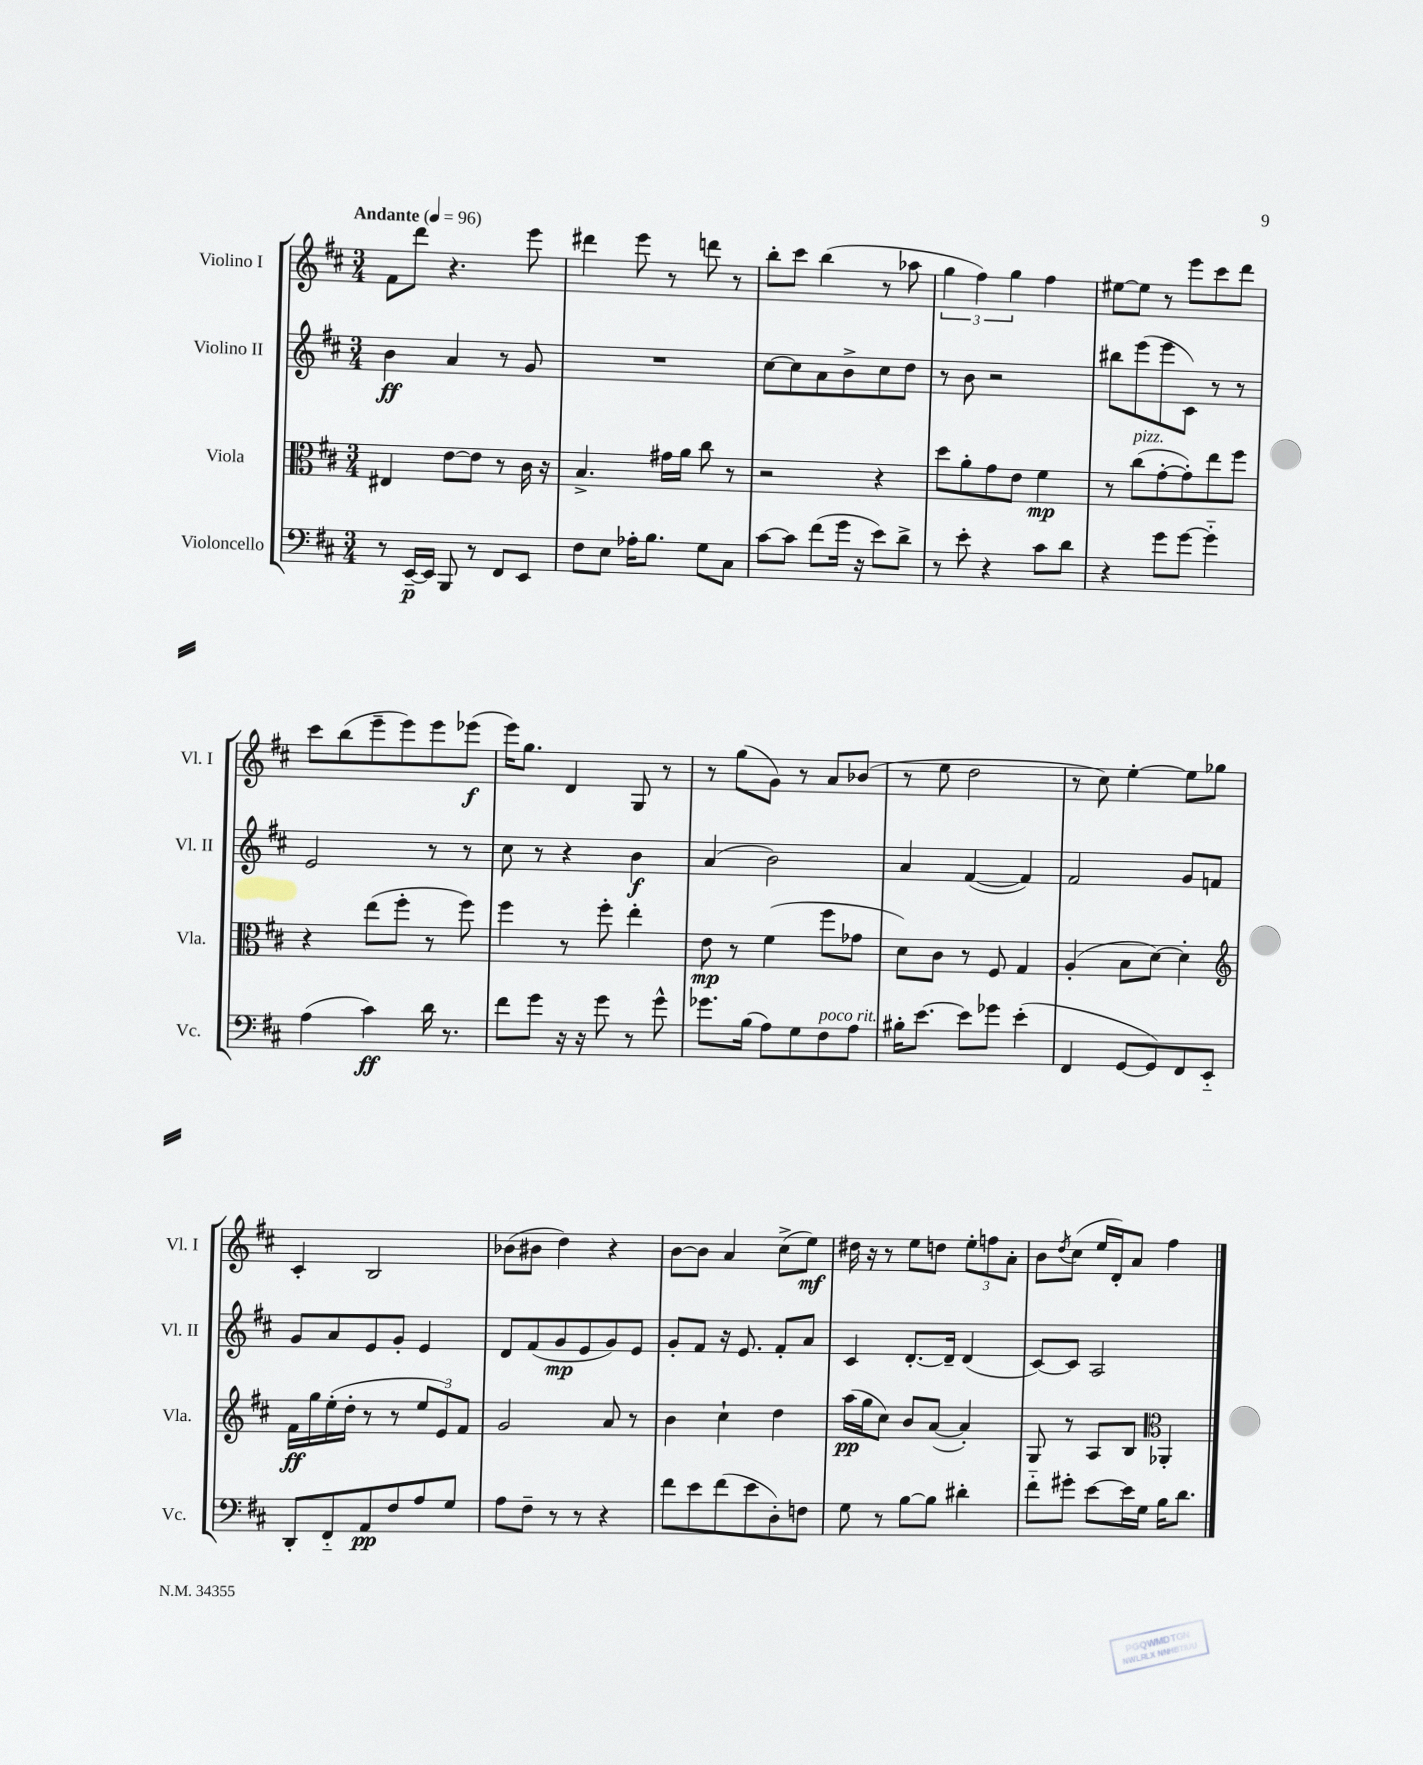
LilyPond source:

<<
\new StaffGroup <<
\new Staff = "s0" \with { instrumentName = "Violino I" shortInstrumentName = "Vl. I" } {
    \clef treble \key d \major \numericTimeSignature \time 3/4 \tempo "Andante" 4 = 96
    fis'8 d'''8 r4. e'''8 |
    dis'''4 e'''8 r8 d'''8 r8 |
    b''8-. cis'''8 b''4( r8 aes''8 |
    \tuplet 3/2 { g''4 fis''4) g''4 } fis''4 |
    eis''8~ eis''8 r8 e'''8 cis'''8 d'''8 |
    cis'''8 b''8( e'''8-- e'''8) e'''8 ees'''8\f( |
    e'''16) g''8. d'4 g8 r8 |
    r8 g''8( g'8) r8 a'8 bes'8( |
    r8 e''8 d''2 |
    r8 cis''8) e''4~-. e''8 ges''8 |
    cis'4-. b2 |
    bes'8( bis'8 d''4) r4 |
    b'8~ b'8 a'4 cis''8->( e''8\mf) |
    dis''16 r16 r8 e''8 d''8 \tuplet 3/2 { e''8-. f''8 a'8-. } |
    b'8 \acciaccatura { d''8 } cis''8( e''16 d'16-.) a'8 fis''4 \bar "|." |
}
\new Staff = "s1" \with { instrumentName = "Violino II" shortInstrumentName = "Vl. II" } {
    \clef treble \key d \major \numericTimeSignature \time 3/4
    b'4\ff a'4 r8 g'8 |
    R2. |
    cis''8~ cis''8 a'8 b'8-> cis''8 d''8 |
    r8 b'8 r2 |
    bis''8 e'''8( e'''8 cis'8) r8 r8 |
    e'2 r8 r8 |
    cis''8 r8 r4 b'4\f |
    a'4( b'2) |
    a'4 fis'4~( fis'4) |
    fis'2 g'8 f'8 |
    g'8 a'8 e'8 g'8-. e'4 |
    d'8 fis'8( g'8\mp e'8 g'8) e'8 |
    g'8-. fis'8 r16 e'8. fis'8-. a'8 |
    cis'4 d'8.~-. d'16-- d'4( |
    cis'8~) cis'8 a2 \bar "|." |
}
\new Staff = "s2" \with { instrumentName = "Viola" shortInstrumentName = "Vla." } {
    \clef alto \key d \major \numericTimeSignature \time 3/4
    eis4 e'8~ e'8 r8 cis'16 r16 |
    b4.-> gis'16 a'16 cis''8 r8 |
    r2 r4 |
    d''8 a'8-. g'8 e'8 fis'4\mp |
    r8 cis''8^\markup { \italic "pizz." }( g'8~-. g'8-.) e''8 fis''8 |
    r4 e''8( fis''8-. r8 fis''8) |
    fis''4 r8 fis''8-. e''4-. |
    e'8\mp r8 fis'4( fis''8 ges'8 |
    d'8) cis'8 r8 fis8 g4 |
    a4-.( b8 d'8~) d'4-. |
    \clef treble fis'16\ff g''16 e''16-.( d''16-. r8 r8 \tuplet 3/2 { e''8 e'8) fis'8 } |
    g'2 a'8 r8 |
    b'4 cis''4-! d''4 |
    a''16\pp( g''16 cis''8) b'8 a'8~( a'4-.) |
    g8 r8 a8 b8 \clef alto aes,4-. \bar "|." |
}
\new Staff = "s3" \with { instrumentName = "Violoncello" shortInstrumentName = "Vc." } {
    \clef bass \key d \major \numericTimeSignature \time 3/4
    r8 e,16~--\p e,16 b,,8 r8 fis,8 e,8 |
    fis8 e8 aes16-. b8. g8 cis8 |
    cis'8~ cis'8 fis'8( g'16 r16 e'8) d'8-> |
    r8 e'8-. r4 cis'8 d'8 |
    r4 g'8 g'8~ g'4-_ |
    a4( cis'4\ff) d'16 r8. |
    fis'8 g'8 r16 r16 g'8 r8 g'8-^ |
    ges'8. b16( a8) g8 fis8^\markup { \italic "poco rit." } a8 |
    bis16-. e'8.~ e'8 ges'8 e'4-.( |
    fis,4 g,8~ g,8) fis,8 e,8-_ |
    d,8-. fis,8-_ a,8\pp fis8 a8 g8 |
    a8 fis8-- r8 r8 r4 |
    fis'8 e'8 fis'8( e'8 d8-.) f8 |
    g8 r8 b8~ b8 dis'4-. |
    fis'8-_ gis'8-. e'8~ e'16 g16 b16 d'8. \bar "|." |
}
>>
>>
\layout { \context { \Score \remove "Bar_number_engraver" } }
